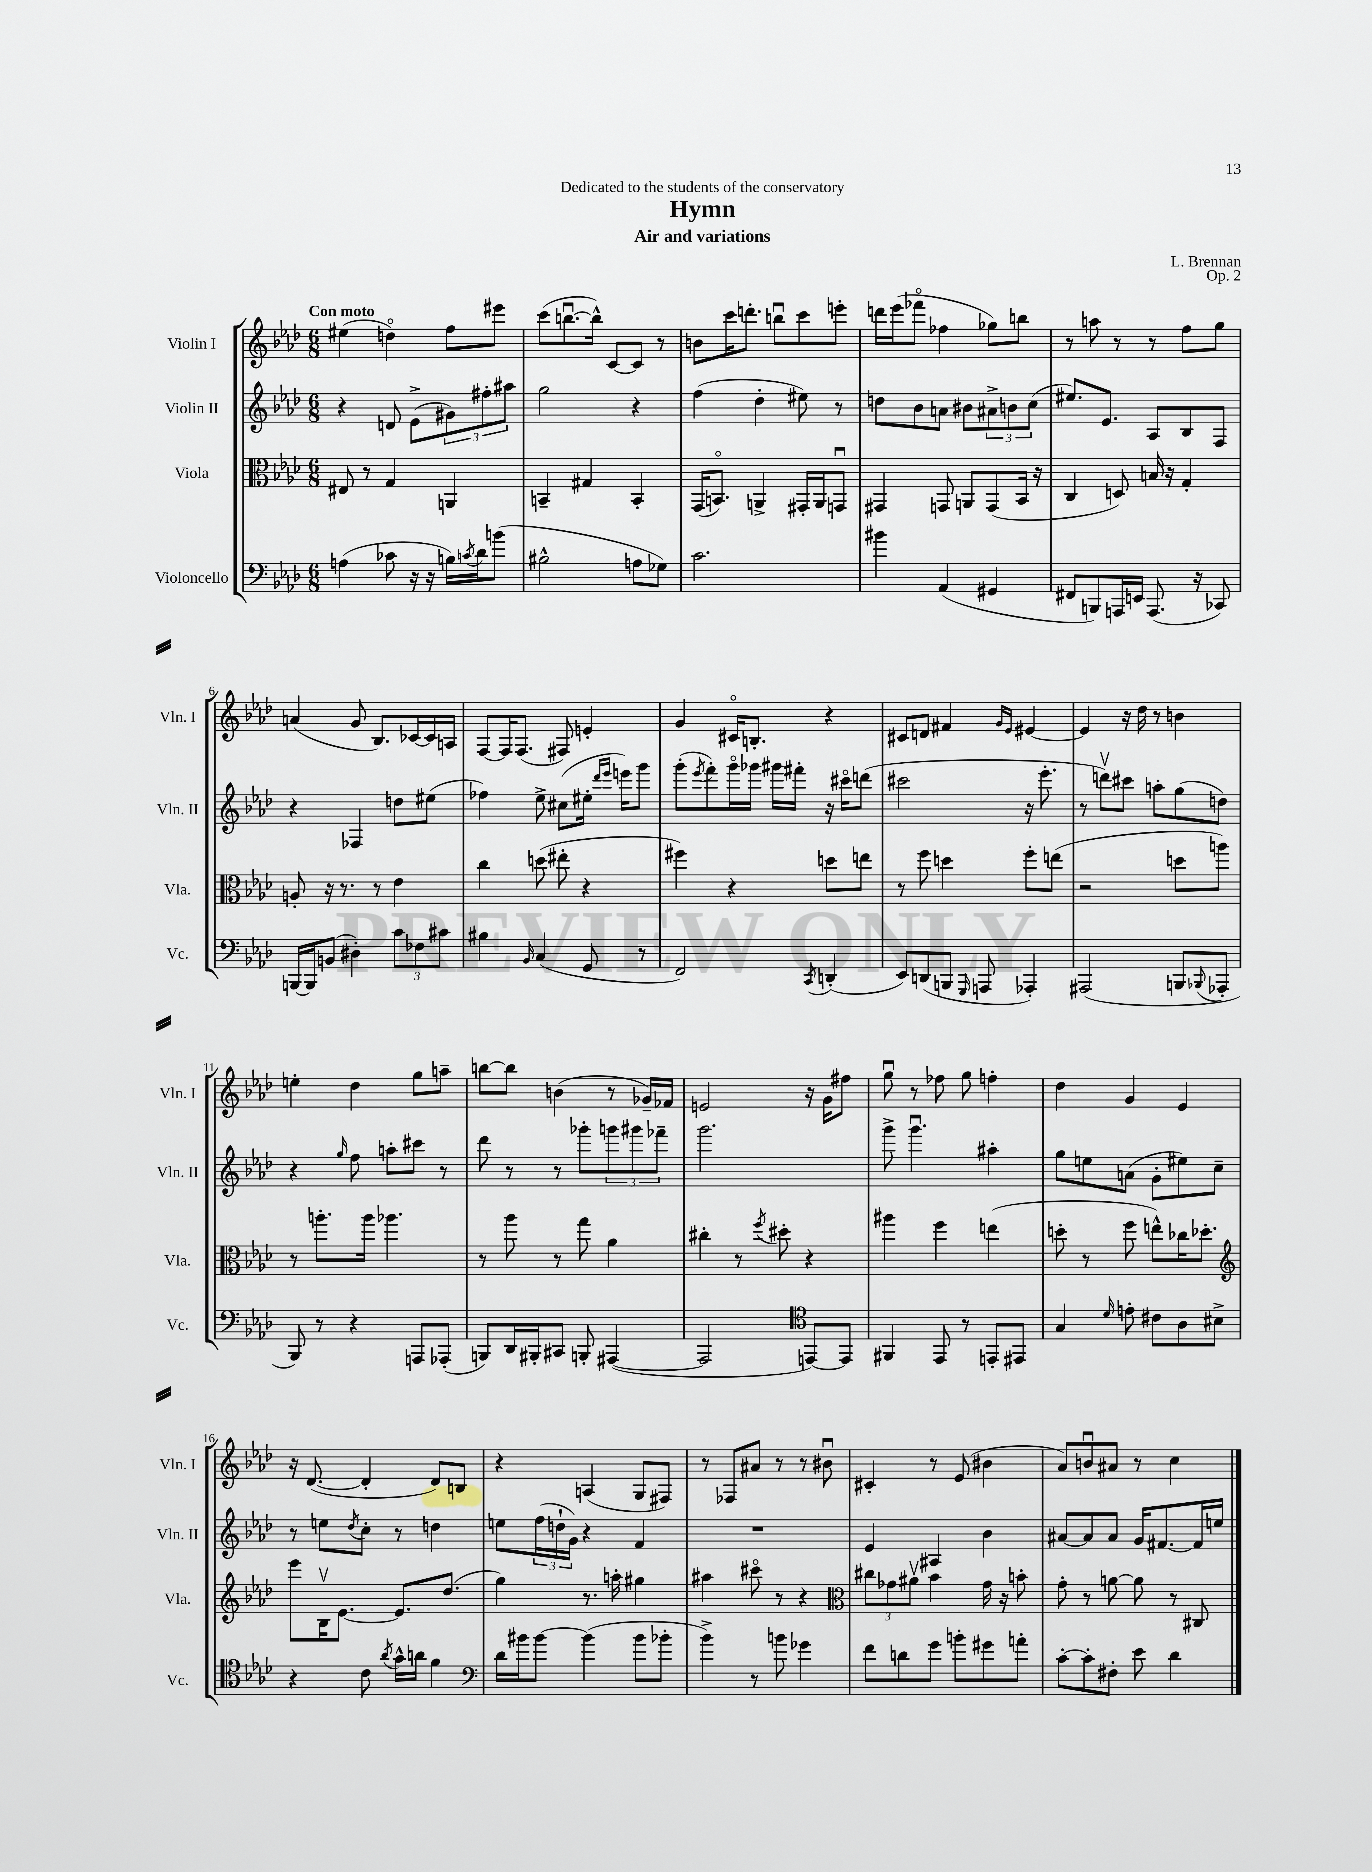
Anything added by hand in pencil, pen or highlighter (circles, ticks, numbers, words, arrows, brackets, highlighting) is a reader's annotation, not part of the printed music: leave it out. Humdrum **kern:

**kern	**kern	**kern	**kern
*staff4	*staff3	*staff2	*staff1
*clefF4	*clefC3	*clefG2	*clefG2
*k[b-e-a-d-]	*k[b-e-a-d-]	*k[b-e-a-d-]	*k[b-e-a-d-]
*M6/8	*M6/8	*M6/8	*M6/8
(4A	8E#	4r	(4ee#
.	8r	.	.
8c-	4G	8d	4ddo)
16r	.	(8e-^	.
16r	.	.	.
16B)	4AA	12g#)	8ff
8qc	.	.	.
16d-	.	.	.
.	.	12ff#'	.
(8b	.	.	8eee#
.	.	12aa#	.
=	=	=	=
2B#^^	4BB~	2gg	(8ccc
.	.	.	[8.bbu
.	4G#	.	.
.	.	.	16bb^^])
.	.	.	[8c
8A	4BB'	4r	8c]
8G-)	.	.	8r
=	=	=	=
2.c	(16GG	(4ff	8b
.	8.BBo)	.	.
.	.	.	16ccc
.	.	.	8.ddd'
.	4AA^	4dd-'	.
.	.	.	8bbu
.	16GG#'	8ee#)	8ccc
.	16AA	.	.
.	8GGu	8r	8eee'
=	=	=	=
4b#	4GG#	8dd	16ddd
.	.	.	(16eee-
.	.	8b-	8fff-o
(4AA-	8GG	8a	4ff-
.	8AA	8b#	.
4GG#	(8GG	12a#^	8gg-)
.	.	12b	.
.	16BB-	.	8bb
.	.	(12cc	.
.	16r	.	.
=	=	=	=
8FF#	4C	8.ee#)	8r
8BBB)	.	.	8aa
.	.	8.e-	.
16AAA	8D)	.	8r
16EE	.	.	.
(8.AAA	16B	8A-	8r
.	16r	.	.
.	4G'	8B-	8ff
16r	.	.	.
8CC-)	.	8F	8gg
=	=	=	=
[16BBB	8A'	4r	(4a
16BBB]	.	.	.
(8BB	16r	.	.
.	8.r	.	.
4D#')	.	4F-	8g
.	8r	.	8.B-)
12c	4e-	8dd	.
.	.	.	[16c-
12F-	.	.	.
.	.	(8ee#	16c-]
12c#	.	.	.
.	.	.	16A
=	=	=	=
4B#	4cc	4ff-)	[8F
.	.	.	16F]
.	.	.	(8.F
16qqBB-	.	.	.
(4C	(8dd	8ee-^	.
.	8ee#'	(8cc#	8F#)
8GG	4r	16ee#'	4e'
.	.	16qqddd-	.
.	.	16qqeee-	.
.	.	16eee)	.
8r	.	8ggg	.
=	=	=	=
2FF)	4ff#)	(8ggg'	4g
.	.	8qeee-	.
.	.	8fff')	.
.	4r	16gggo	16c#o
.	.	16ggg-	8.B'
.	.	16ggg#	.
.	.	16fff#'	.
8qCC	.	.	.
(4DD'	8dd	16r	4r
.	.	16ccc#o	.
.	8ee	(8ddd	.
=	=	=	=
8EE-)	8r	2ccc#	8c#
(8DD	8ff	.	8d
8BBB	4dd	.	4f#
16qqGGG	.	.	.
8AAA	.	.	.
.	.	.	16qqg
.	.	.	16qqe-
4AAA-')	8ff'	16r	[4e#
.	.	8.eee-'	.
.	(8ee	.	.
=	=	=	=
(2AAA#	2r	8r	4e#]
.	.	8dddv)	.
.	.	8ccc#	16r
.	.	.	16dd-
.	.	8aa'	8r
8BBB	8dd	(8gg	4b
8qqBBB-	.	.	.
8AAA-'	8aa)	8dd)	.
=	=	=	=
8BBB-)	8r	4r	4ee'
8r	8.aa'	.	.
.	.	16qqgg	.
4r	.	8ff	4dd-
.	16aa	.	.
.	4.aa-	8aa'	.
8AAA	.	8ccc#	8gg
(8AAA-'	.	8r	8aa~
=	=	=	=
8BBB)	8r	8ddd-	[8bb
16DD-	8aa-	8r	8bb]
16BBB#'	.	.	.
8CC#	8r	8r	(4b
8BBB'	8gg	8ggg-'	.
([4AAA#	4a-	12ggg	8r
.	.	12ggg#	.
.	.	.	16g-~)
.	.	12fff-~	.
.	.	.	16f-
=	=	=	=
2AAA#]	4cc#'	2.ggg	2e
.	8r	.	.
.	8qff	.	.
.	8dd#'	.	.
*clefC4	*	*	*
[8EE)	4r	.	16r
.	.	.	16g
8EE]	.	.	8ff#
=	=	=	=
4FF#	4aa#	8ggg^	8ggu
.	.	4.gggu	8r
8EE-	4ff	.	8ff-
8r	.	.	8gg
8EE'	(4ee	4aa#'	4ff'
8EE#	.	.	.
=	=	=	=
4G	8dd'	8gg	4dd-
.	8r	8ee	.
16qqd-	.	.	.
8e'	8ff	(8a	4g
8c#	8ee^^)	8g'	.
8A-	16cc-	8ee#)	4e-
.	8.dd-'	.	.
8B#^	.	8cc~	.
=	=	=	=
*	*clefG2	*	*
4r	8eee-	8r	16r
.	.	.	([8.d-
.	16B-v	8ee	.
.	[8.e-	.	.
.	.	8qdd-	.
8c	.	8cc'	4d-']
8qa-	.	.	.
16g^^	8.e-]	8r	.
16a	.	.	.
4f	.	4dd	8d-)
.	(8.dd-	.	.
.	.	.	8B
=	=	=	=
*clefF4	*	*	*
16d-	4gg)	8ee	4r
16b#	.	.	.
[8b#	.	(24ff	.
.	.	24dd`	.
.	.	24g)	.
(4b#]	8.r	4r	(4A
.	16aa'	.	.
8b#	4gg#	4f	8G
8b-'	.	.	8F#)
=	=	=	=
4b-^)	4aa#	2.r	8r
.	.	.	8F-
8r	8ccc#o	.	8a#
8b	8r	.	8r
4g-	4r	.	8r
.	.	.	8b#u
=	=	=	=
*	*clefC3	*	*
8f	12cc#	4e-	4c#'
.	12g-	.	.
8d	.	.	.
.	12a#v	.	.
8g	4b-	4A#	8r
8b'	.	.	(8e-
8g#	16g-	4b-	4b#
.	16r	.	.
8a'	8b'	.	.
=	=	=	=
[8c'	8g'	[8a#	8a-)
8c']	8r	8a#]	8bu
8F#'	[8a	8a#	8a#
8e-	8a]	16g	8r
.	.	[8.f#	.
4d-	8r	.	4cc
.	8C#	16f#]	.
.	.	16ee	.
==	==	==	==
*-	*-	*-	*-
